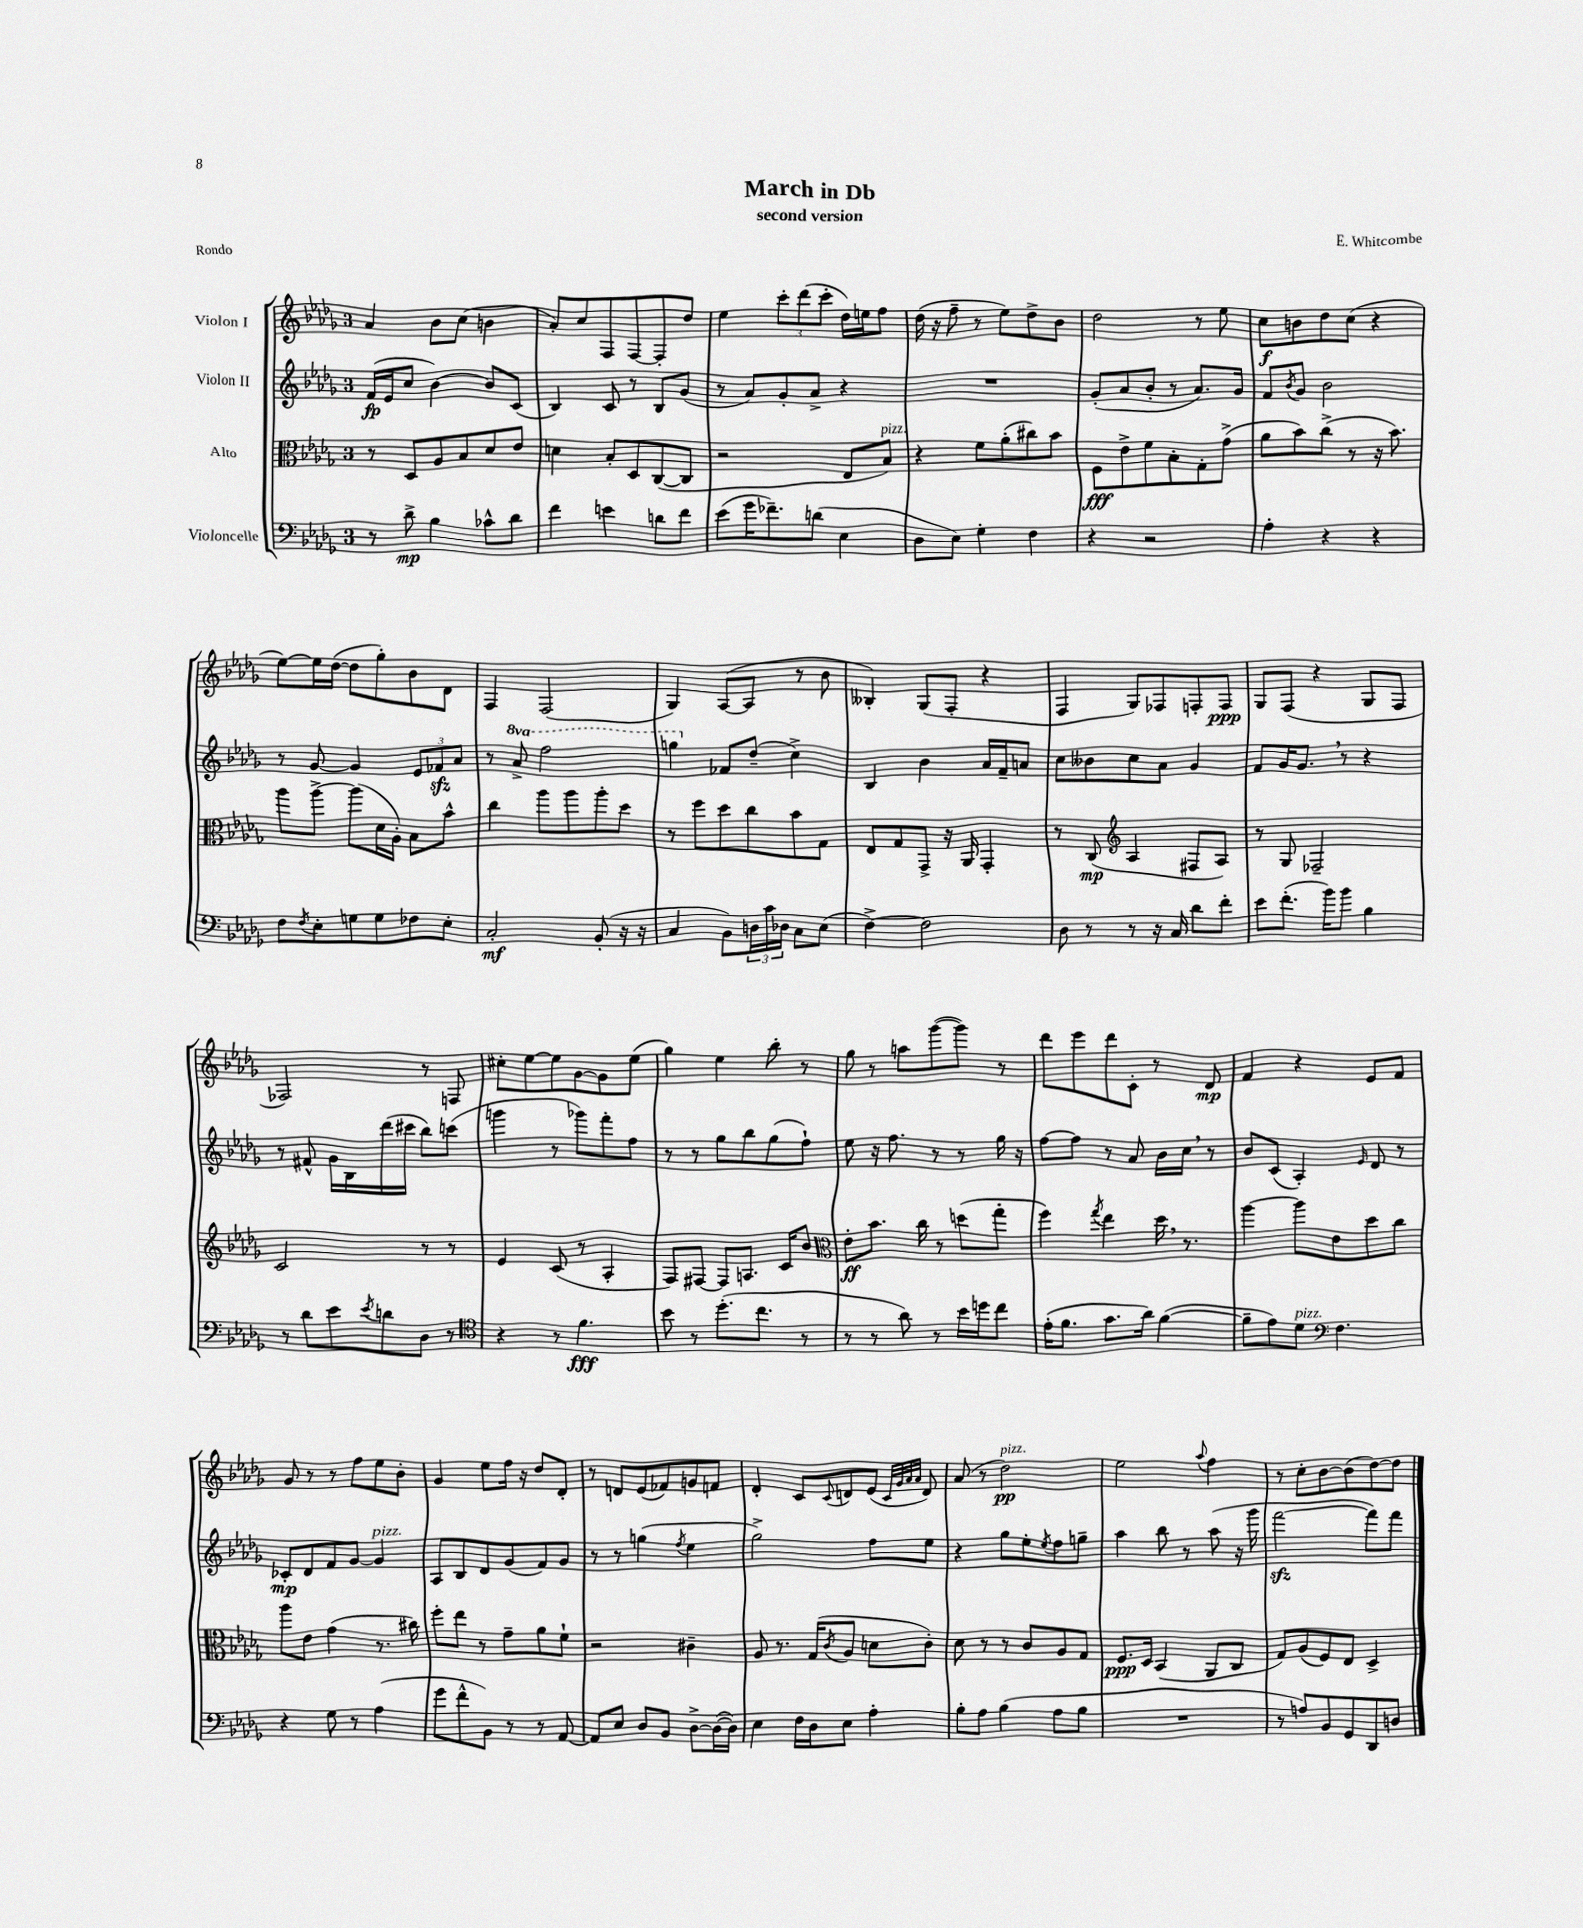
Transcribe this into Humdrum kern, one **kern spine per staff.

**kern	**dynam	**kern	**dynam	**kern	**dynam	**kern	**dynam
*part4	*part4	*part3	*part3	*part2	*part2	*part1	*part1
*staff4	*staff4	*staff3	*staff3	*staff2	*staff2	*staff1	*staff1
*I"Violoncelle	*	*I"Alto	*	*I"Violon II	*	*I"Violon I	*
*clefF4	*	*clefC3	*	*clefG2	*	*clefG2	*
*k[b-e-a-d-g-]	*	*k[b-e-a-d-g-]	*	*k[b-e-a-d-g-]	*	*k[b-e-a-d-g-]	*
*M3/4	*	*M3/4	*	*M3/4	*	*M3/4	*
=1	=1	=1	=1	=1	=1	=1	=1
8r	.	8r	.	(16f/LL	fp	4a-/	.
.	.	.	.	16e-/J	.	.	.
8d-^\	mp	8D-/L	.	8cc/J	.	.	.
4B-\	.	8A-/	.	[4b-\)	.	8b-\L	.
.	.	8B-/	.	.	.	(8cc\J	.
8c-X^^\L	.	8d-/	.	8b-/L]	.	4bn\	.
8d-\J	.	8e-/J	.	(8c/J	.	.	.
=2	=2	=2	=2	=2	=2	=2	=2
4f\	.	4dn\	.	4B-/)	.	8a-'/L)	.
.	.	.	.	.	.	8cc/	.
4en\	.	8B-'/L	.	8c/	.	8F/	.
.	.	8D-/	.	8r	.	[8F/	.
8dn\L	.	([8C/	.	8B-/L	.	8F'/]	.
8f\J	.	8C/J]	.	(8g-/J	.	8dd-/J	.
=3	=3	=3	=3	=3	=3	=3	=3
(8e-\L	.	2r	.	8r	.	4ee-\	.
16g-\K	.	.	.	8a-/L)	.	.	.
8.f-X~\)	.	.	.	.	.	.	.
.	.	.	.	8g-'/	.	12ccc'\L	.
.	.	.	.	.	.	(12ddd-\	.
(8dn\J	.	.	.	8a-^/J	.	.	.
.	.	.	.	.	.	12ccc'\J	.
4E-\	.	8E-/L	.	4r	.	16dd-\LL)	.
.	.	.	.	.	.	16een\J	.
!	!	!LO:TX:a:i:t=pizz.	!	!	!	!	!
.	.	8B-/J)	.	.	.	8ff\J	.
=4	=4	=4	=4	=4	=4	=4	=4
8D-\L	.	4r	.	2.r	.	(16dd-\	.
.	.	.	.	.	.	16r	.
8E-\J)	.	.	.	.	.	8ff~\	.
4G-'\	.	8f\L	.	.	.	8r	.
.	.	(8a-'\	.	.	.	8ee-\L)	.
4F\	.	8cc#X\)	.	.	.	8dd-^\	.
.	.	8b-\J	.	.	.	8b-\J	.
=5	=5	=5	=5	=5	=5	=5	=5
4r	.	8F\L	fff	(8g-'/L	.	2dd-\	.
.	.	8e-^\	.	8a-/	.	.	.
2r	.	8f\	.	8b-'/J	.	.	.
.	.	8B-'\	.	8r	.	.	.
.	.	8G-'\	.	8.a-/L)	.	8r	.
.	.	(8g-^\J	.	.	.	8ee-\	.
.	.	.	.	16g-/Jk	.	.	.
=6	=6	=6	=6	=6	=6	=6	=6
4A-'\	.	8a-\L	.	8f/L	.	8cc\L	f
.	.	.	.	8qb-/	.	.	.
.	.	8b-\)	.	8g-/J	.	8bn\	.
4r	.	(8cc^\J	.	2b-\	.	8dd-\	.
.	.	8r	.	.	.	(8cc\J	.
4r	.	16r	.	.	.	4r	.
.	.	8.b-\)	.	.	.	.	.
!!LO:LB:g=z
=7	=7	=7	=7	=7	=7	=7	=7
8F\L	.	8aa-\L	.	8r	.	[8ee-\L)	.
8qF/	.	.	.	.	.	.	.
8E-'\	.	[8aa-^\J	.	[8g-/	.	16ee-\L]	.
.	.	.	.	.	.	([16dd-\JJ	.
8Gn\	.	(8aa-\L]	.	4g-/]	.	8dd-\L]	.
8G\	.	16d-\L	.	.	.	8gg-'\)	.
.	.	16A-'\JJ)	.	.	.	.	.
8F-X\	.	8B-\L	.	12e-/L	.	8b-\	.
.	.	.	.	12f-Xzz/	.	.	.
8E-'\J	.	8b-^^\J	.	.	.	8d-\J	.
.	.	.	.	12a-/J	.	.	.
=8	=8	=8	=8	=8	=8	=8	=8
2C'/	mf	4cc\	.	8r	.	4F/	.
*	*	*	*	*8va	*	*	*
.	.	.	.	8aa-^/	.	.	.
.	.	8aa-\L	.	2fff\	.	(2F/	.
.	.	8aa-\	.	.	.	.	.
(8BB-'/	.	8aa-'\	.	.	.	.	.
16r	.	8dd-\J	.	.	.	.	.
16r	.	.	.	.	.	.	.
=9	=9	=9	=9	=9	=9	=9	=9
4C/	.	8r	.	4gggn\	.	4G-/)	.
.	.	8ff\L	.	.	.	.	.
*	*	*	*	*X8va	*	*	*
8BB-\L)	.	8dd-\	.	8f-X/L	.	([8A-/L	.
24Dn\L	.	8cc\	.	(8dd-~/J	.	8A-/J]	.
24c\	.	.	.	.	.	.	.
24D-X\JJ	.	.	.	.	.	.	.
8C\L	.	8b-\	.	4cc^\)	.	8r	.
(8E-\J	.	8G-\J	.	.	.	8b-\	.
=10	=10	=10	=10	=10	=10	=10	=10
[4F^\)	.	8E-/L	.	4B-/	.	4B--X'/)	.
.	.	8G-/	.	.	.	.	.
2F\]	.	8GG-^/J	.	4b-\	.	(8G-/L	.
.	.	16r	.	.	.	8F'/J	.
.	.	16AA-/	.	.	.	.	.
.	.	4GG-'/	.	16a-/LL	.	4r	.
.	.	.	.	16f~/J	.	.	.
.	.	.	.	8an/J	.	.	.
=11	=11	=11	=11	=11	=11	=11	=11
8D-\	.	8r	.	8cc\L	.	4F/	.
8r	.	(8C/	mp	8b--X\	.	.	.
*	*	*clefG2	*	*	*	*	*
8r	.	4A-/	.	8cc\	.	8G-/L)	.
16r	.	.	.	8a-\J	.	8F-X/	.
16C/	.	.	.	.	.	.	.
8d-\L	.	8F#X/L	.	4g-/	.	8Fn'/	.
8f'\J	.	8A-/J)	.	.	.	8F/J	ppp
=12	=12	=12	=12	=12	=12	=12	=12
8e-\L	.	8r	.	8f/L	.	8G-/L	.
(8.f'\J	.	8G-/	.	16g-/K	.	(8F/J	.
.	.	.	.	8.g-,/J	.	.	.
.	.	2F-X~/	.	.	.	4r	.
16b-\KL)	.	.	.	.	.	.	.
8b-\J	.	.	.	8r	.	.	.
4B-\	.	.	.	4r	.	8G-/L	.
.	.	.	.	.	.	8F/J	.
!!LO:LB:g=z
=13	=13	=13	=13	=13	=13	=13	=13
8r	.	2c/	.	8r	.	2F-X/)	.
8d-\L	.	.	.	8f#X^^/	.	.	.
8e-\	.	.	.	16g-\LL	.	.	.
.	.	.	.	16B-\	.	.	.
8qe-/	.	.	.	.	.	.	.
8dn\	.	.	.	(16ddd-\	.	.	.
.	.	.	.	16ccc#X\JJ	.	.	.
8D-\J	.	8r	.	8bb-\L)	.	8r	.
8r	.	8r	.	(8cccn\J	.	8Fn/	.
=14	=14	=14	=14	=14	=14	=14	=14
*clefC4	*	*	*	*	*	*	*
4r	.	4e-/	.	4gggn\	.	8cc#X'\L	.
.	.	.	.	.	.	[8ee-\	.
8r	.	(8c/	.	8r	.	8ee-\]	.
4.f\	fff	8r	.	8ggg-X\L)	.	[8g-\	.
.	.	4A-'/	.	8fff'\	.	8g-\]	.
.	.	.	.	8ff\J	.	(8ee-\J	.
=15	=15	=15	=15	=15	=15	=15	=15
8b-\	.	8F/L)	.	8r	.	4gg-\)	.
8r	.	[8F#X/J	.	8r	.	.	.
(8.dd-'\L	.	8F#/L]	.	8gg-\L	.	4ee-\	.
.	.	8.An/J	.	8bb-\	.	.	.
8.cc\J	.	.	.	.	.	.	.
.	.	.	.	(8gg-\	.	8bb-'\	.
.	.	16c/KL	.	.	.	.	.
8r	.	8b-/J	.	8ff`\J)	.	8r	.
=16	=16	=16	=16	=16	=16	=16	=16
*	*	*clefC3	*	*	*	*	*
8r	.	8e-'\L	ff	8ee-\	.	8gg-\	.
8r	.	8.b-\J	.	16r	.	8r	.
.	.	.	.	8.ff\	.	.	.
8a-\)	.	.	.	.	.	8aan\L	.
.	.	16cc\	.	.	.	.	.
8r	.	8r	.	8r	.	([8ggg-\	.
16b-\LL	.	(8ddn\L	.	8r	.	8ggg-\J])	.
16ddn\J	.	.	.	.	.	.	.
8cc\J	.	8gg-'\J	.	16gg-\	.	8r	.
.	.	.	.	16r	.	.	.
=17	=17	=17	=17	=17	=17	=17	=17
(16e-'\KL	.	4ff\)	.	[8ff\L	.	8ddd-\L	.
8.f\J	.	.	.	.	.	.	.
.	.	.	.	8ff\J]	.	8eee-\	.
.	.	8qgg-/	.	.	.	.	.
8.g-\L	.	4ee-\	.	8r	.	8ddd-\	.
.	.	.	.	8a-/	.	8c'\J	.
16a-\Jk)	.	.	.	.	.	.	.
([4f\	.	16dd-,\	.	16b-\LL	.	8r	.
.	.	8.r	.	16cc,\JJ	.	.	.
.	.	.	.	8r	.	8d-/	mp
=18	=18	=18	=18	=18	=18	=18	=18
8f~\L]	.	[4aa-\	.	8b-/L	.	4f/	.
8e-\)	.	.	.	(8c/J	.	.	.
!LO:TX:a:i:t=pizz.	!	!	!	!	!	!	!
8d-\J	.	8aa-\L]	.	4A-'/)	.	4r	.
*clefF4	*	*	*	*	*	*	*
4.F\	.	8e-\	.	.	.	.	.
.	.	.	.	16qqe-/	.	.	.
.	.	8dd-\	.	8d-/	.	8e-/L	.
.	.	8cc\J	.	8r	.	8f/J	.
!!LO:LB:g=z
=19	=19	=19	=19	=19	=19	=19	=19
4r	.	8aa-\L	.	8c-X'/L	mp	8g-/	.
.	.	8e-\J	.	8d-/	.	8r	.
8G-\	.	(4g-\	.	8f/	.	8r	.
8r	.	.	.	[8g-/J	.	8ff\L	.
!	!	!	!	!LO:TX:a:i:t=pizz.	!	!	!
(4A-\	.	8.r	.	4g-/]	.	8ee-\	.
.	.	.	.	.	.	8b-'\J	.
.	.	16cc#X\)	.	.	.	.	.
=20	=20	=20	=20	=20	=20	=20	=20
8g-\L	.	8ff'\L	.	8A-/L	.	4g-/	.
8f^^\	.	8ee-\J	.	8B-/	.	.	.
8BB-\J)	.	8r	.	8d-/	.	8ee-\L	.
8r	.	8g-~\L	.	(8g-/	.	16ff\Jk	.
.	.	.	.	.	.	16r	.
8r	.	8a-\	.	8f/)	.	8dd-/L	.
[8AA-/	.	8f`\J	.	8g-/J	.	8d-'/J	.
=21	=21	=21	=21	=21	=21	=21	=21
8AA-/L]	.	2r	.	8r	.	8r	.
8E-/J	.	.	.	8r	.	8dn/L	.
8D-/L	.	.	.	(4ggn\	.	(8e-/	.
8BB-/J	.	.	.	.	.	8f-X/)	.
.	.	.	.	8qff/	.	.	.
[8D-^\L	.	4c#X~\	.	4ee-\	.	8gn/	.
(16D-\L_	.	.	.	.	.	8fn/J	.
16D-\JJ])	.	.	.	.	.	.	.
=22	=22	=22	=22	=22	=22	=22	=22
4E-\	.	8A-/	.	2gg-^\)	.	4d-'/	.
.	.	8.r	.	.	.	.	.
16F\LL	.	.	.	.	.	8c/L	.
16D-\J	.	(16G-/KL	.	.	.	.	.
.	.	8qc/	.	.	.	8qqc/	.
8E-\J	.	8A-/J	.	.	.	8dn/	.
4A-'\	.	8dn\L	.	8ff\L	.	(8e-/J	.
.	.	.	.	.	.	32qqc/LLL	.
.	.	.	.	.	.	32qqg-/	.
.	.	.	.	.	.	32qqa-/	.
.	.	.	.	.	.	32qqa-/JJJ	.
.	.	8c'\J)	.	8ee-\J	.	8d/)	.
=23	=23	=23	=23	=23	=23	=23	=23
8B-'\L	.	8d-\	.	4r	.	(8a-/	.
8A-\J	.	8r	.	.	.	8r	.
!	!	!	!	!	!	!LO:TX:a:i:t=pizz.	!
(4B-\	.	8r	.	8gg-\L	.	2dd-\)	pp
.	.	8c/L	.	8ee-'\	.	.	.
.	.	.	.	8qee-/	.	.	.
8A-\L	.	8A-/	.	8ff\	.	.	.
8B-\J	.	8G-/J	.	8ggn~\J	.	.	.
=24	=24	=24	=24	=24	=24	=24	=24
2.r	.	8.F/L	ppp	4aa-\	.	2ee-\	.
.	.	16D-/Jk	.	.	.	.	.
.	.	(4BB-/	.	8bb-\	.	.	.
.	.	.	.	8r	.	.	.
.	.	.	.	.	.	8qqaa-/	.
.	.	8AA-/L	.	(8aa-\	.	4ff\	.
.	.	8C/J	.	16r	.	.	.
.	.	.	.	16ggg-\	.	.	.
=25	=25	=25	=25	=25	=25	=25	=25
8r	.	8G-/L)	.	[2fffzz\	.	8r	.
8An/L)	.	(8A-/	.	.	.	8cc'\L	.
8BB-/	.	8F/)	.	.	.	[8b-\	.
8GG-/	.	8E-/J	.	.	.	(8b-\]	.
8DD-/	.	4D-^/	.	8fff\L])	.	[8dd-\)	.
8Dn/J	.	.	.	8fff\J	.	8dd-\J]	.
==	==	==	==	==	==	==	==
*-	*-	*-	*-	*-	*-	*-	*-
